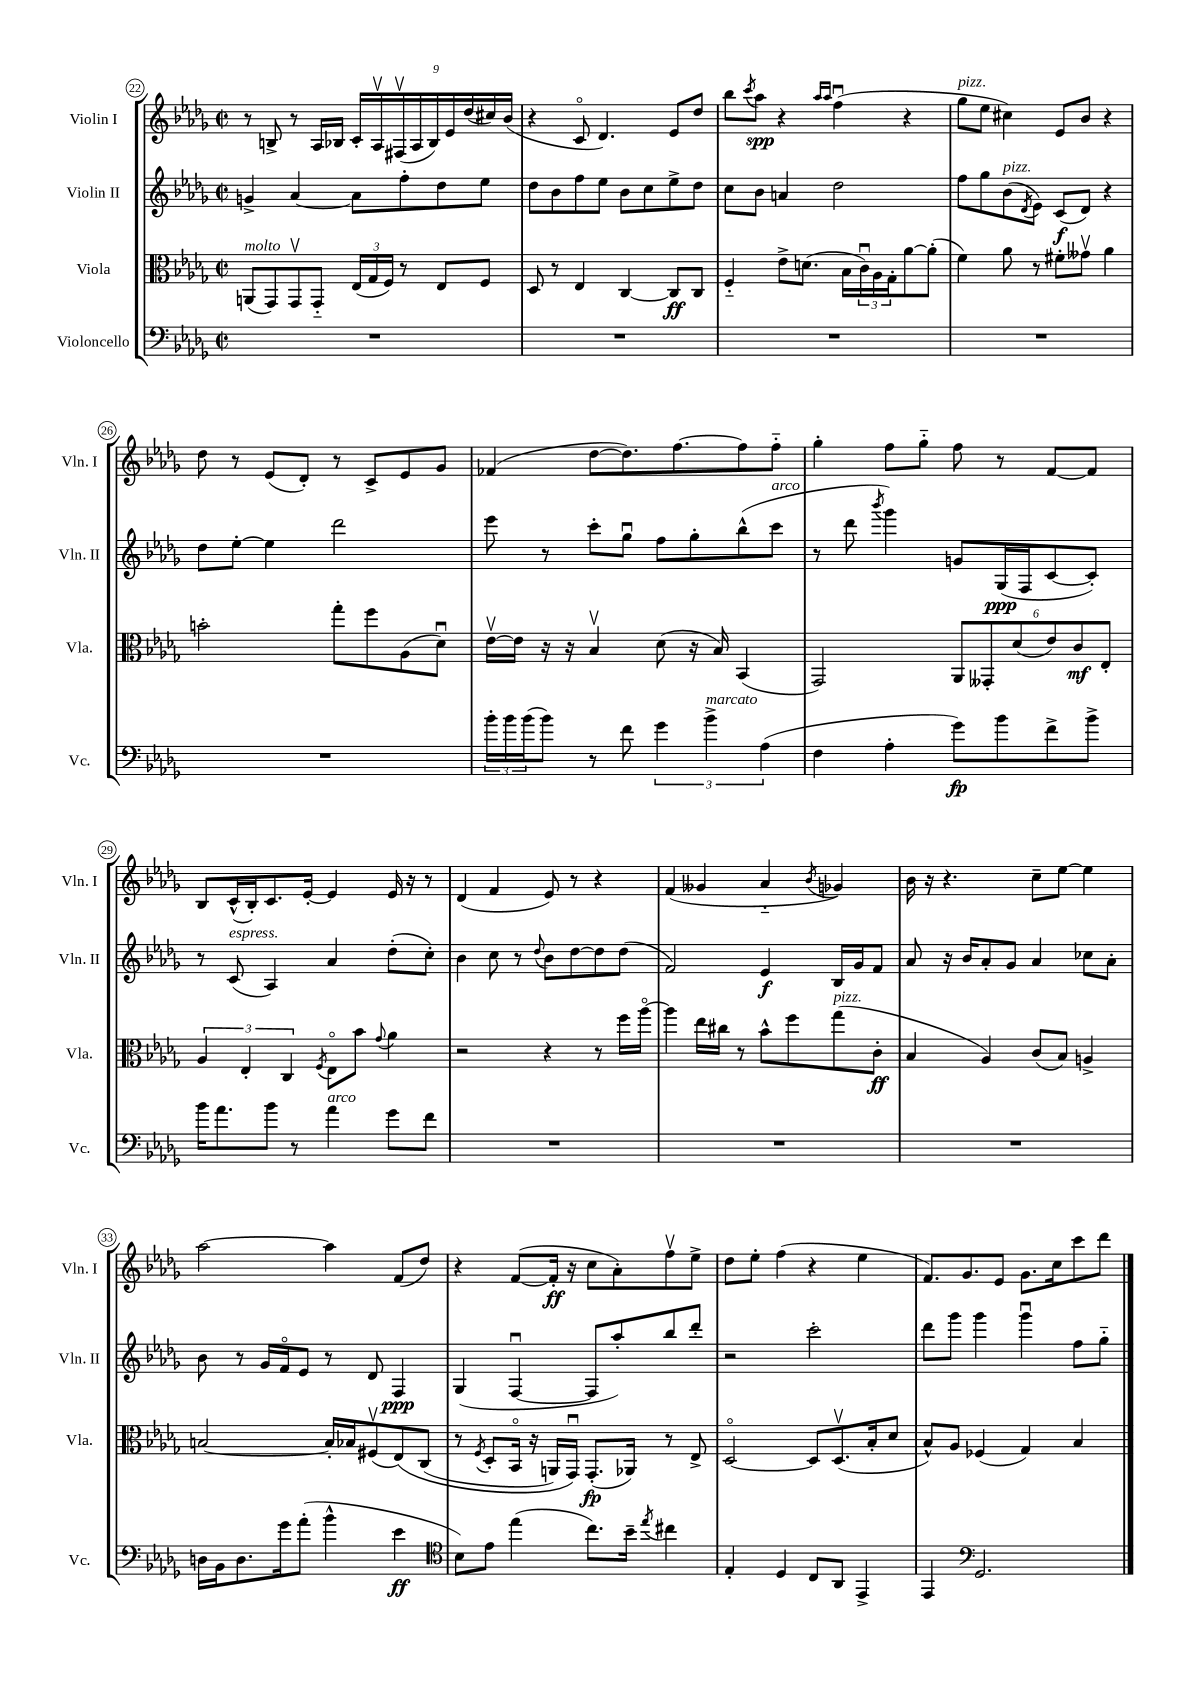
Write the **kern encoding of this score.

**kern	**kern	**kern	**kern
*staff4	*staff3	*staff2	*staff1
*clefF4	*clefC3	*clefG2	*clefG2
*k[b-e-a-d-g-]	*k[b-e-a-d-g-]	*k[b-e-a-d-g-]	*k[b-e-a-d-g-]
*M2/2	*M2/2	*M2/2	*M2/2
*met(c|)	*met(c|)	*met(c|)	*met(c|)
1r	(8AA/L	4g^/	8r
.	8GG-/)	.	8B^/
.	8GG-v/	[4a-/	8r
.	8GG-'~/J	.	16A-/LL
.	.	.	16B-/JJ
.	(24E-/LL	8a-\]L	18c'/LL
.	24G-/	.	.
.	.	.	18A-v/
.	24F/JJ)	.	.
.	.	.	(18F#v/
.	8r	8ff'\	.
.	.	.	18A-/
.	.	.	18B-/)
.	8E-/L	8dd-\	.
.	.	.	18e-/
.	.	.	(18dd-/
.	8F/J	8ee-\J	.
.	.	.	18cc#/)
.	.	.	(18b-/JJ
=	=	=	=
1r	8D-/	8dd-\L	4r
.	8r	8b-\	.
.	4E-/	8ff\	8co/
.	.	8ee-\J	4.d-/)
.	[4C/	8b-\L	.
.	.	8cc\	.
.	8C/]L	8ee-^\	8e-/L
.	8C/J	8dd-\J	8dd-/J
=	=	=	=
1r	4F'~/	8cc\L	8bb-\L
.	.	.	8qccc/
.	.	8b-\J	8aa-\J
.	8e-^\L	4a/	4r
.	(8.d\J	.	.
.	.	.	16qqaa-/LL
.	.	.	16qqaa-/JJ
.	.	2dd-\	(4ffu\
.	16B-\LL	.	.
.	24cu\)	.	.
.	24A-\	.	.
.	24G-'\J	.	.
.	[8a-\	.	4r
.	(8a-'\]J	.	.
=	=	=	=
1r	4f\)	8ff\L	8gg-\L
.	.	8gg-\	8ee-\J
.	8a-\	(8b-\	4cc#\)
.	.	8qd-/	.
.	8r	8e-\J)	.
.	8f#'\L	(8c/L	8e-/L
.	8g--v\J	8d-/J)	8b-/J
.	4a-\	4r	4r
=	=	=	=
1r	2b'\	8dd-\L	8dd-\
.	.	[8ee-'\J	8r
.	.	4ee-\]	(8e-/L
.	.	.	8d-'/J)
.	8gg-'\L	2ddd-\	8r
.	8ff\	.	8c^/L
.	(8A-\	.	8e-/
.	8d-u\J)	.	8g-/J
=	=	=	=
24b-'\LL	[16e-v\LL	8eee-\	(4f-/
24b-\	.	.	.
.	16e-\]JJ	.	.
(24b-\J	.	.	.
8b-\J)	16r	8r	.
.	16r	.	.
8r	4B-v/	8ccc'\L	[8dd-\L
8f\	.	8gg-u\J	8.dd-\])
6g-\	(8d-\	8ff\L	.
.	.	.	[8.ff\
.	16r	8gg-'\	.
6b-^\	.	.	.
.	16B-/)	.	.
.	(4BB-/	(8bb-^^\	8ff\]
(6A-\	.	.	.
.	.	8ccc\J	8ff'~\J
=	=	=	=
4F\	2GG-/)	8r	4gg-'\
.	.	8ddd-\	.
.	.	8qbbb-/	.
4A-'\	.	4ggg-\)	8ff\L
.	.	.	8gg-'~\J
8g-\L)	12AA-/L	8g/L	8ff\
.	12GG--'/	.	.
8b-\	.	(16G-/L	8r
.	(12d-/	.	.
.	.	16F/J	.
8f^\	12e-/)	[8c/	[8f/L
.	12c/	.	.
8b-^\J	.	8c'/]J)	8f/]J
.	12E-'/J	.	.
=	=	=	=
16b-\LK	6A-/	8r	8B-/L
8.a-\	.	.	.
.	.	(8c/	(16c^^/L
.	6E-'/	.	.
.	.	.	16B-'/J)
8b-\J	.	4A-/)	8.c/
.	6C/	.	.
8r	.	.	.
.	.	.	[16e-'/Jk
.	8qF/	.	.
4a-\	8E-o\L	4a-/	4e-/]
.	8b-\J	.	.
.	8qqg-/	.	.
8g-\L	4a-\	(8dd-'\L	16e-/
.	.	.	16r
8f\J	.	8cc'\J)	8r
=	=	=	=
1r	2r	4b-\	(4d-/
.	.	8cc\	4f/
.	.	8r	.
.	.	8qqdd-/	.
.	4r	8b-\L	8e-/)
.	.	[8dd-\	8r
.	8r	8dd-\]	4r
.	16ff\LL	(8dd-\J	.
.	[16aa-o\JJ	.	.
=	=	=	=
1r	4aa-\]	2f/)	(4f/
.	16ee-\LL	.	4g--/
.	16cc#\JJ	.	.
.	8r	.	.
.	8b-^^\L	4e-/	4a-'~/
.	8ff\	.	.
.	.	.	8qb-/
.	(8gg-\	16B-/LL	4g-/)
.	.	16g-/J	.
.	8c'\J	8f/J	.
=	=	=	=
1r	4B-/	8a-/	16b-\
.	.	.	16r
.	.	16r	4.r
.	.	16b-/LK	.
.	4A-/)	8a-'/	.
.	.	8g-/J	.
.	(8c/L	4a-/	8cc~\L
.	8B-/J)	.	[8ee-\J
.	4A^/	8cc-\L	4ee-\]
.	.	8a-'\J	.
=	=	=	=
16D\LL	[2B/	8b-\	[2aa-\
16BB-\J	.	.	.
8.D\	.	8r	.
.	.	16g-/LL	.
16g-\k	.	16fo/J	.
(8a-'\J	.	8e-/J	.
4b-^^\	16B'/]LL	8r	4aa-\]
.	16B-/J	.	.
.	(8F#v/	8d-/	.
4e-\	&(8E-/)	4F/	(8f/L
.	(8C/J	.	8dd-/J)
=	=	=	=
*clefC4	*	*	*
8B-\L)	8r	(4G-/	4r
.	8qF/	.	.
8e-\J	8D-'/L	.	.
(4ee-\	16BB-o/Jk	[4Fu/	([8f/L
.	16r	.	.
.	16AA/LL)	.	16f'/]Jk
.	16GG-u/JJ&)	.	16r
8.cc\L)	(8.GG-'/L	8F/]L	8cc\L
.	.	8aa-'/)	8a-'\)
16b-~\Jk	16AA-/Jk)	.	.
8qee-/	.	.	.
4cc#\	8r	8bb-/	8ffv\
.	8E-^/	8ddd-'/J	8ee-^\J
=	=	=	=
4E-'/	[2D-o/	2r	8dd-\L
.	.	.	8ee-'\J
4D-/	.	.	(4ff\
8C/L	8D-/]L	2ccc'\	4r
8AA-/J	(8.D-v/	.	.
4EE-^/	.	.	4ee-\
.	16B-'/k	.	.
.	8d-/J	.	.
=	=	=	=
4EE-/	8B-^^/L)	8ddd-\L	8.f/L)
.	8A-/J	8ggg-\J	.
.	.	.	8.g-/
*clefF4	*	*	*
2.GG-/	(4F-/	4ggg-\	.
.	.	.	8e-/J
.	4G-/)	4ggg-u\	8.g-\L
.	.	.	16cc\k
.	4B-/	8ff\L	8ccc\
.	.	8gg-'~\J	8ddd-\J
==	==	==	==
*-	*-	*-	*-
